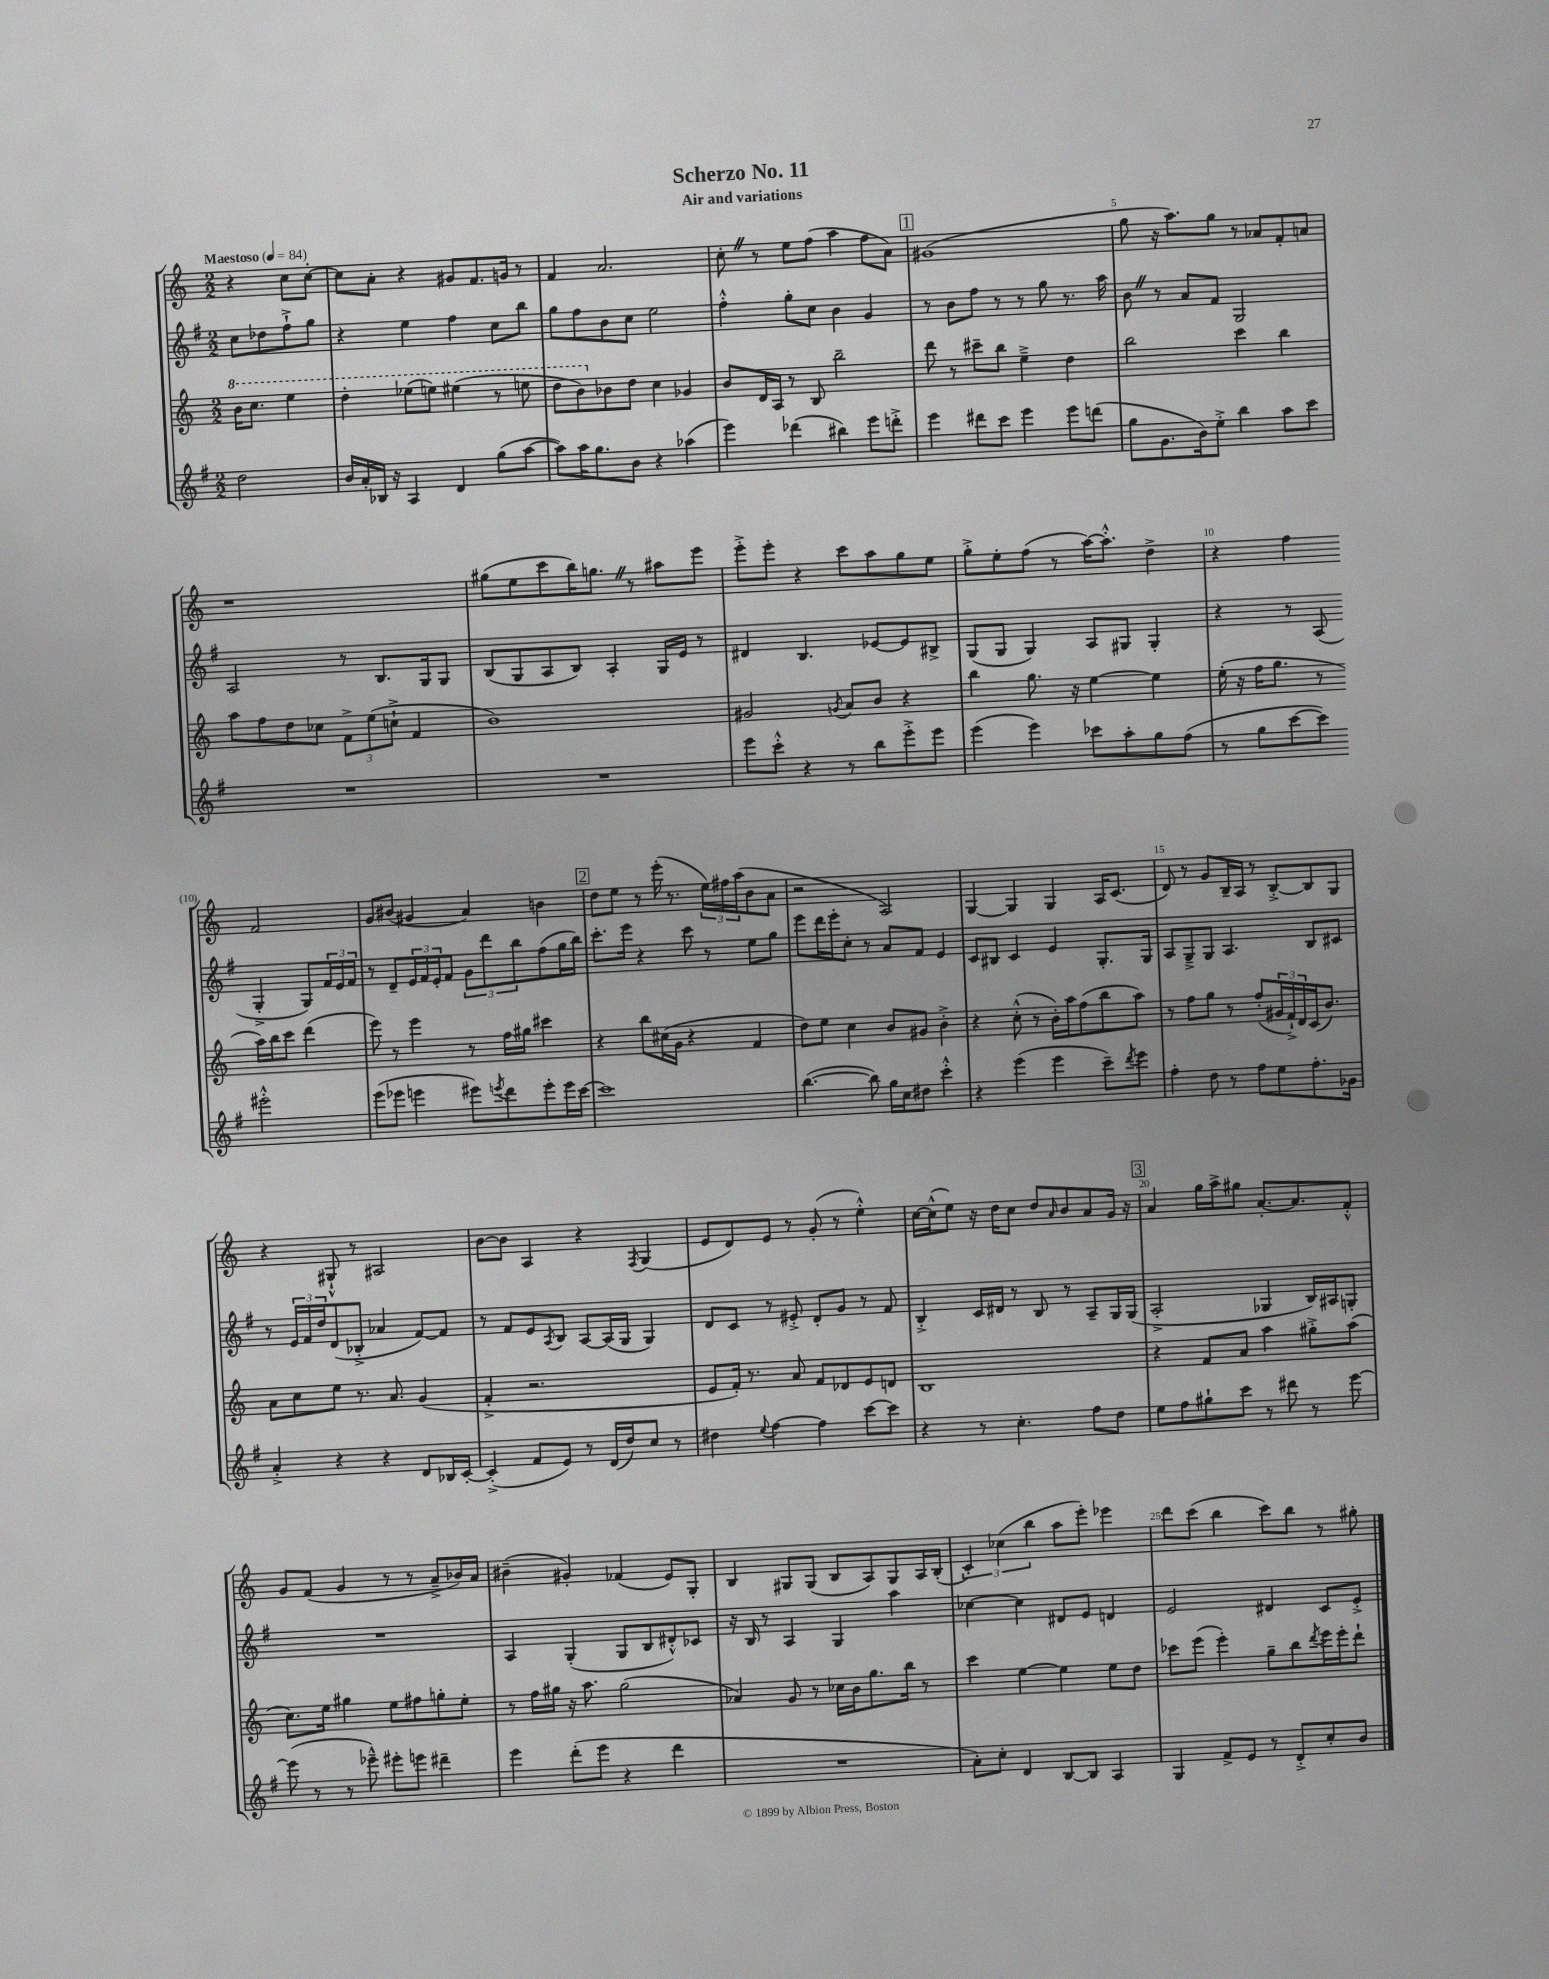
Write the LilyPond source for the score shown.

\header { title = "Scherzo No. 11" subtitle = "Air and variations" }
<<
\new StaffGroup <<
\new Staff = "s0" {
    \clef treble \key c \major \numericTimeSignature \time 2/2 \partial 2 \tempo "Maestoso" 4 = 84
    r4 c''8 c''8~-. |
    c''8 a'8-. r4 gis'8 f'8. g'16 r8 |
    f'4 a'2. |
    c''8-. \once \override BreathingSign.text = \markup { \musicglyph "scripts.caesura.straight" } \breathe r8 e''8 f''8( a''4 f''8 a'8) |
    \mark \markup { \box "1" } gis'1( |
    g''8 r16 a''8.) g''8 r8 aes'8 f'8-. a'8 |
    r1 |
    gis''8( e''8 c'''8 b''16) g''8. \once \override BreathingSign.text = \markup { \musicglyph "scripts.caesura.straight" } \breathe r8 ais''8 e'''8 |
    e'''8-.-> e'''8-. r4 c'''8 a''8 g''8 e''8 |
    g''8-.-> e''8-. f''8( r8 a''16~) a''8.-.-^ d''4-> |
    r4 f''4 f'2 |
    g'8 bis'8( gis'4 a'4) b'4 |
    \mark \markup { \box "2" } d''8 e''8 r8 e'''16-.( r8. \tuplet 3/2 { e''16) fis''16 a''16( } b'8 a'8 |
    r2 a2) |
    g4~ g4 g4 a16 c'8.( |
    d'8) r8 g'8 b16-- a16 r8 b8~-.-> b8 g8 |
    r4 gis8-!-^ r8 ais2 |
    b'8~ b'8 a4 r4 \acciaccatura { f8 } g4( |
    e'8 d'8) e'8 r8 g'8-.( r8 e''4-.-^) |
    c''16~ c''16-^( e''8) r16 d''16 c''8 d''8 \grace { a'16 } b'8 a'8 g'16 r16 |
    \mark \markup { \box "3" } a'4 g''16 a''16-> gis''8 a'8.~-. a'8. f'8-.-^ |
    g'8 f'8( g'4 r8 r8 a'8---> bes'16) a'16 |
    bis'4--( gis'4-.) fes'4( e'8) g8-. |
    b4 gis8 gis8( b8 a8) gis8 a16 b16-.( |
    \tuplet 3/2 { c'4-.) ces''4( b''4 } a''8 e'''8-.) ees'''4 |
    d'''8 c'''8( b''4 c'''8) b''8 r8 gis''8-. \bar "|." |
}
\new Staff = "s1" {
    \clef treble \key g \major \numericTimeSignature \time 2/2 \partial 2
    c''8 des''8 fis''8-!-> g''8 |
    r4 e''4 fis''4 c''8 b''8 |
    g''8 fis''8 b'8 c''8 e''2 |
    fis''4-.-^ g''8-. c''8 b'4 g'4 |
    \mark \markup { \box "1" } r8 b'8 fis''8 r8 r8 g''8 r8. a''16 |
    b'8 \once \override BreathingSign.text = \markup { \musicglyph "scripts.caesura.straight" } \breathe r8 a'8 fis'8 g2 |
    a2 r8 b8. g16 g8 |
    b8( g8 a8 b8) a4-. g16 e'16 r8 |
    dis'4 b4. ees'8~ ees'8 bis8-> |
    g8( g8 g4) a8 gis8 gis4-. |
    r4 r8 a8( g4-.-> g8) \tuplet 3/2 { fis'16 e'16 fis'16 } |
    r8 d'8-- \tuplet 3/2 { e'16 fis'16 e'16-. } fis'8 \tuplet 3/2 { g'8 d'''8 b''8 } fis''8( g''16 b''16) |
    \mark \markup { \box "2" } c'''8.-. e'''16 r4 c'''8 r8 e''8 g''8 |
    e'''8 d'''16 e'''16-. c''8-. r8 a'8 fis'8 e'4 |
    c'8 bis8 c'4 e'4 g8.-. g16 |
    a8 g8---> g8 a4. b8 cis'8 |
    r8 \tuplet 3/2 { e'16 fis'16 d''16 } d'8( bes8-.-> aes'4 fis'8~) fis'8 |
    r8 fis'8 e'8 \acciaccatura { a8 } b8 a8~ a16( g16 g4) |
    d'8 c'8 r8 eis'8-.-> d'8-. g'8 r8 fis'8 |
    b4-.-> c'16 dis'16 r8 b8 r8 a8-- g16 g16( |
    \mark \markup { \box "3" } a2-.-> ges4 b16) ais16 g8-. |
    R1 |
    a4 g4-.( g8 b8 dis'8-.-^) ces'8 |
    r16 b16 r8 a4 g4 a''4 |
    ces''4~ ces''4 dis'8 e'8 d'4 |
    e'2 dis'4 c'8 e'8-.-> \bar "|." |
}
\new Staff = "s2" {
    \clef treble \key c \major \numericTimeSignature \time 2/2 \partial 2
    \ottava #1 b''16 c'''8. e'''4 |
    d'''4-. ees'''8( e'''8) eis'''4( r8 e'''8 |
    d'''8 b''8) \ottava #0 bes'8 d''8 c''4 ges'4 |
    b'8 d'16 a16 r8 b8 b''2-- |
    \mark \markup { \box "1" } d'''8 r8 cis'''8-- b''8 e''4---> d''4 |
    b''2 c'''4 b''4 |
    a''8 f''8 d''8 ces''8 \tuplet 3/2 { f'8-> e''8( c''8-!-> } f'4 |
    b'1) |
    gis'2 \acciaccatura { g'8 } a'8 b'8 r4 |
    b''4 g''8. r16 e''4~ e''4 |
    e''16-.( r16 f''16 g''8. r8 a''16) b''16 c'''8 d'''4( |
    e'''8) r8 e'''4 r8 f''16 gis''16 cis'''4 |
    \mark \markup { \box "2" } r4 b''8 cis''16( g'16 r4 f'4 |
    d''8) e''8 c''4 b'8 gis'8 b'4-.-> |
    r4 c''8-.-^( r8 b'16-.) a''16 f''8( b''8 a''8) |
    r8 f''8 g''8 r8 f''8-.( \tuplet 3/2 { gis'16 f'16-!->) d'16 } c'16( b'8.) |
    a'8 c''8 e''8 r8. a'8. g'4( |
    f'4-.-> r2. |
    e'8 f'16-.) r8. a'8 f'8 des'8 e'8 d'8 |
    b1 |
    \mark \markup { \box "3" } r4 f'8 a'8 a''4 gis''8-.-> a''8( |
    c''8.) e''16 gis''4 e''8 fis''8 g''8-. e''8-. |
    r8 f''16 gis''16 r16 a''8. gis''2( |
    aes'4) g'8 r8 ces''16 b'16 g''8. b''16 r8 |
    c'''4 e''4~ e''4 e''8 d''8 |
    ces'''8 e'''8( e'''4-.) g''8-- b''8 \acciaccatura { d'''8 } e'''16 e'''16-. d'''8-! \bar "|." |
}
\new Staff = "s3" {
    \clef treble \key g \major \numericTimeSignature \time 2/2 \partial 2
    d''2 |
    b'16 a'16-. bes16 r16 a4 d'4 g''8( a''8~ |
    a''8) a''16 g''8. b'8 r4 aes''4( |
    e'''4) des'''4( bis''4) e'''8 d'''8-.-> |
    \mark \markup { \box "1" } e'''4 dis'''8 c'''8 e'''4 e'''8 d'''8( |
    g''8 g'8. b'16) e''8-.-> b''4 a''8 c'''8 |
    R1 |
    R1 |
    e'''8 c'''8-.-^ r4 r8 b''8 e'''8-.-> e'''8 |
    e'''4( e'''4) ces'''8 a''8-. g''8 fis''8( |
    r8 g''8 c'''8~ c'''8) eis'''2-.-^ |
    e'''8( ees'''8 e'''4 eis'''8) \acciaccatura { e'''8 } d'''8 e'''8-. e'''16 c'''16~ |
    \mark \markup { \box "2" } c'''1 |
    b''4.~( b''8) g''16 c''16 dis''8 c'''4-.-^ |
    r4 e'''4( e'''4 c'''8--) \acciaccatura { d'''8 } e'''8 |
    fis''4-. d''8 r8 fis''8 e''8 fis''8.-. ges'16 |
    a'4-.-> r4 r4 d'8 bes16 c'16~-. |
    c'4-.->( fis'8 e'8) r8 d'16( d''16) c''8 r8 |
    dis''4 \appoggiatura { e''8 } fis''4~ fis''4 c'''8~ c'''8 |
    r4 r8 c''4.-. fis''8 d''8 |
    \mark \markup { \box "3" } e''8 fis''8 gis''8-! c'''8 r8 dis'''8 r8 e'''8~ |
    e'''8( r8 r8 ees'''8---^) eis'''8-. e'''8 dis'''4-- |
    e'''4 d'''8-.( e'''8 r4 d'''4 |
    R1 |
    a'8-.) c''8-. d'4 b8~ b8 a4 |
    g4 fis'8-> e'8 r8 d'8-.-> c''8-. b'8 \bar "|." |
}
>>
>>
\layout { \context { \Score \override BarNumber.break-visibility = ##(#f #t #t) barNumberVisibility = #(every-nth-bar-number-visible 5) } }
